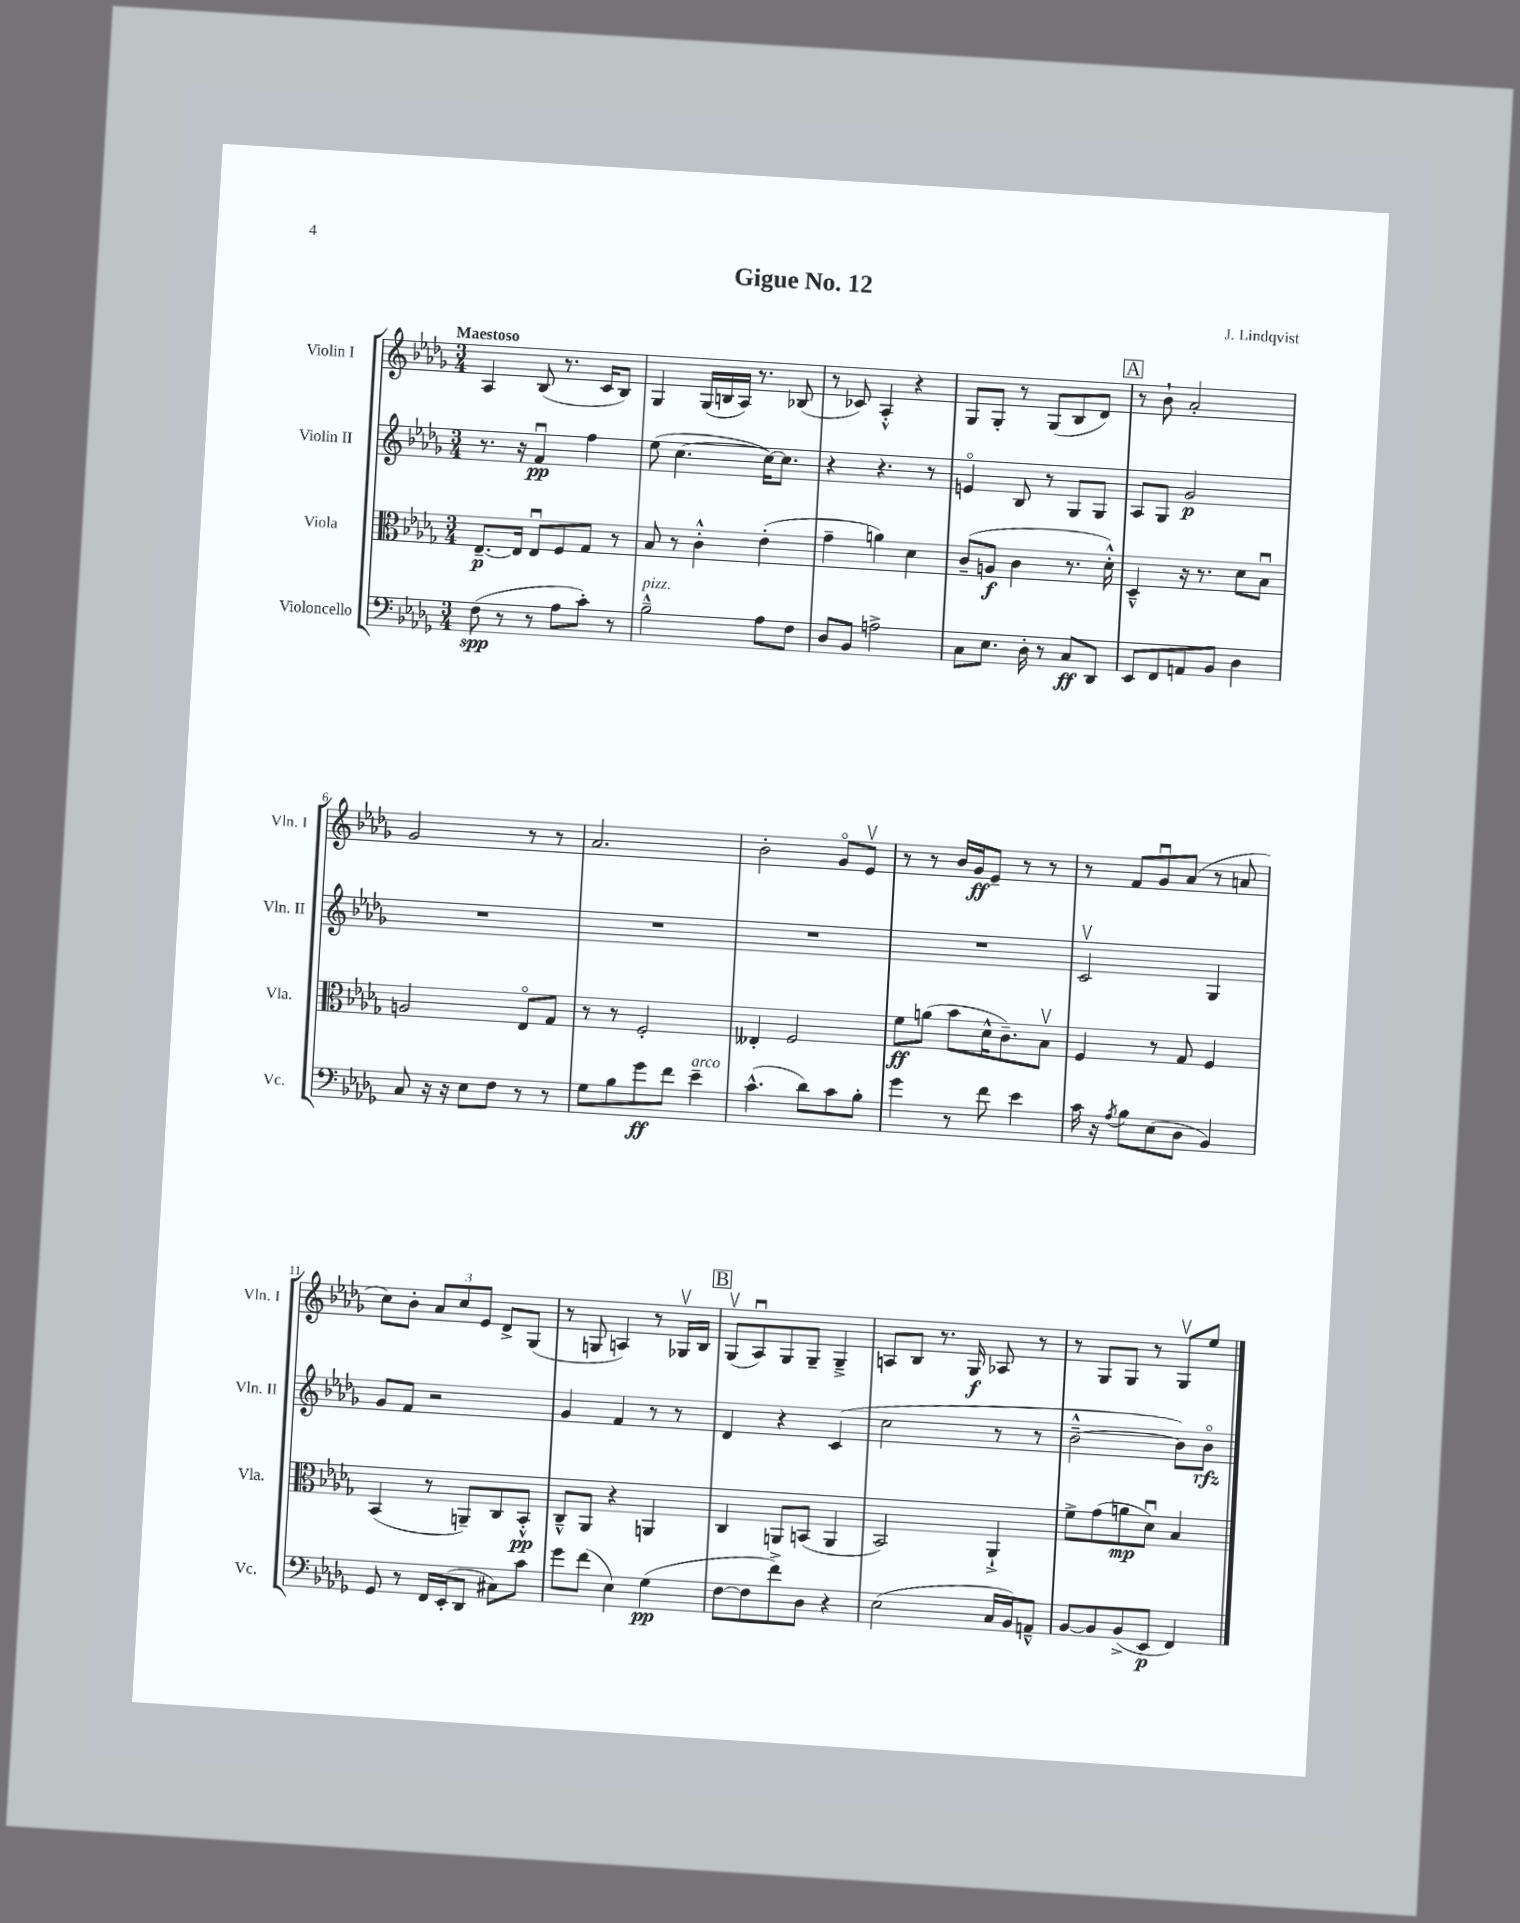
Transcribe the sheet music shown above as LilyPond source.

\header { title = "Gigue No. 12" composer = "J. Lindqvist" }
<<
\new StaffGroup <<
\new Staff = "s0" \with { instrumentName = "Violin I" shortInstrumentName = "Vln. I" } {
    \clef treble \key des \major \numericTimeSignature \time 3/4 \tempo "Maestoso"
    aes4 bes8( r8. c'16 bes8) |
    ges4 ges16( b16 aes16) r8. bes8( |
    r8 ces'8) aes4-.-^ r4 |
    ges8 ges8-. r8 ges8( bes8 des'8) |
    \mark \markup { \box "A" } r8 bes'8-! aes'2-. |
    ges'2 r8 r8 |
    aes'2. |
    bes'2-. ges'8\flageolet ees'8\upbow |
    r8 r8 bes'16 ges'16\ff ees'8-- r8 r8 |
    r8 f'8 ges'8\downbow aes'8( r8 a'8 |
    c''8) bes'8-. \tuplet 3/2 { aes'8 c''8 ees'8 } des'8-> ges8( |
    r8 g8 a4) r8 ges16\upbow bes16 |
    \mark \markup { \box "B" } ges8\upbow( aes8\downbow) ges8 ges8-- ges4---> |
    a8 bes8 r8. ges16\f aes8 r8 |
    r8 ges8 ges8 r8 ges8\upbow ees''8 \bar "|." |
}
\new Staff = "s1" \with { instrumentName = "Violin II" shortInstrumentName = "Vln. II" } {
    \clef treble \key des \major \numericTimeSignature \time 3/4
    r8. r16 f'4\downbow\pp f''4 |
    ees''8( c''4.~ c''16~) c''8. |
    r4 r4. r8 |
    e'4\flageolet bes8 r8 ges8 ges8 |
    \mark \markup { \box "A" } aes8 ges8 ges'2\p |
    R2. |
    R2. |
    R2. |
    R2. |
    c'2\upbow ges4 |
    ges'8 f'8 r2 |
    ges'4 f'4 r8 r8 |
    \mark \markup { \box "B" } des'4 r4 c'4( |
    c''2 r8 r8 |
    bes'2~---^ bes'8) bes'8\flageolet\rfz \bar "|." |
}
\new Staff = "s2" \with { instrumentName = "Viola" shortInstrumentName = "Vla." } {
    \clef alto \key des \major \numericTimeSignature \time 3/4
    ees8.~--\p ees16 ees8\downbow f8 ges8 r8 |
    bes8 r8 c'4-.-^ ees'4-.( |
    ges'4-- a'4) des'4 |
    c'8--( a8\f c'4 r8. des'16-.-^) |
    \mark \markup { \box "A" } des4---^ r16 r8. des'8 bes8\downbow |
    a2 ees8\flageolet ges8 |
    r8 r8 f2-. |
    eeses4-. f2 |
    f'8\ff a'8( bes'8 des'16-^ c'8.--) bes8\upbow |
    f4 r8 ges8 f4 |
    bes,4( r8 a,8--) c8 bes,8-.-^\pp |
    c8---^ aes,8 r4 a,4 |
    \mark \markup { \box "B" } c4 a,8 b,8( a,4 |
    bes,2) aes,4-!-> |
    f'8-> ges'8( a'8\mp des'8\downbow) bes4 \bar "|." |
}
\new Staff = "s3" \with { instrumentName = "Violoncello" shortInstrumentName = "Vc." } {
    \clef bass \key des \major \numericTimeSignature \time 3/4
    f8\spp( r8 r8 aes8 c'8-.) r8 |
    bes2---^^\markup { \italic "pizz." } aes8 f8 |
    des8 bes,8 a2-> |
    c8 ees8. des16-. r8 c8\ff des,8 |
    \mark \markup { \box "A" } ees,8 f,8 a,8 bes,8 des4 |
    c8 r16 r16 ees8 f8 r8 r8 |
    ges8 bes8 ges'8\ff f'8 ees'4--^\markup { \italic "arco" } |
    c'4.-^( des'8) c'8 bes8-. |
    ges'4 r8 f'8 ees'4 |
    c'16 r16 \acciaccatura { aes8 } bes8 ees8( des8 bes,4) |
    ges,8 r8 f,16 ees,16-.( des,8 cis8) c'8 |
    ges'8 f'8( ees4) ges4\pp( |
    \mark \markup { \box "B" } f8~ f8 f'8->) des8 r4 |
    ees2( c16 bes,16) a,8---^ |
    bes,8~ bes,8 bes,8->( ees,8\p f,4) \bar "|." |
}
>>
>>
